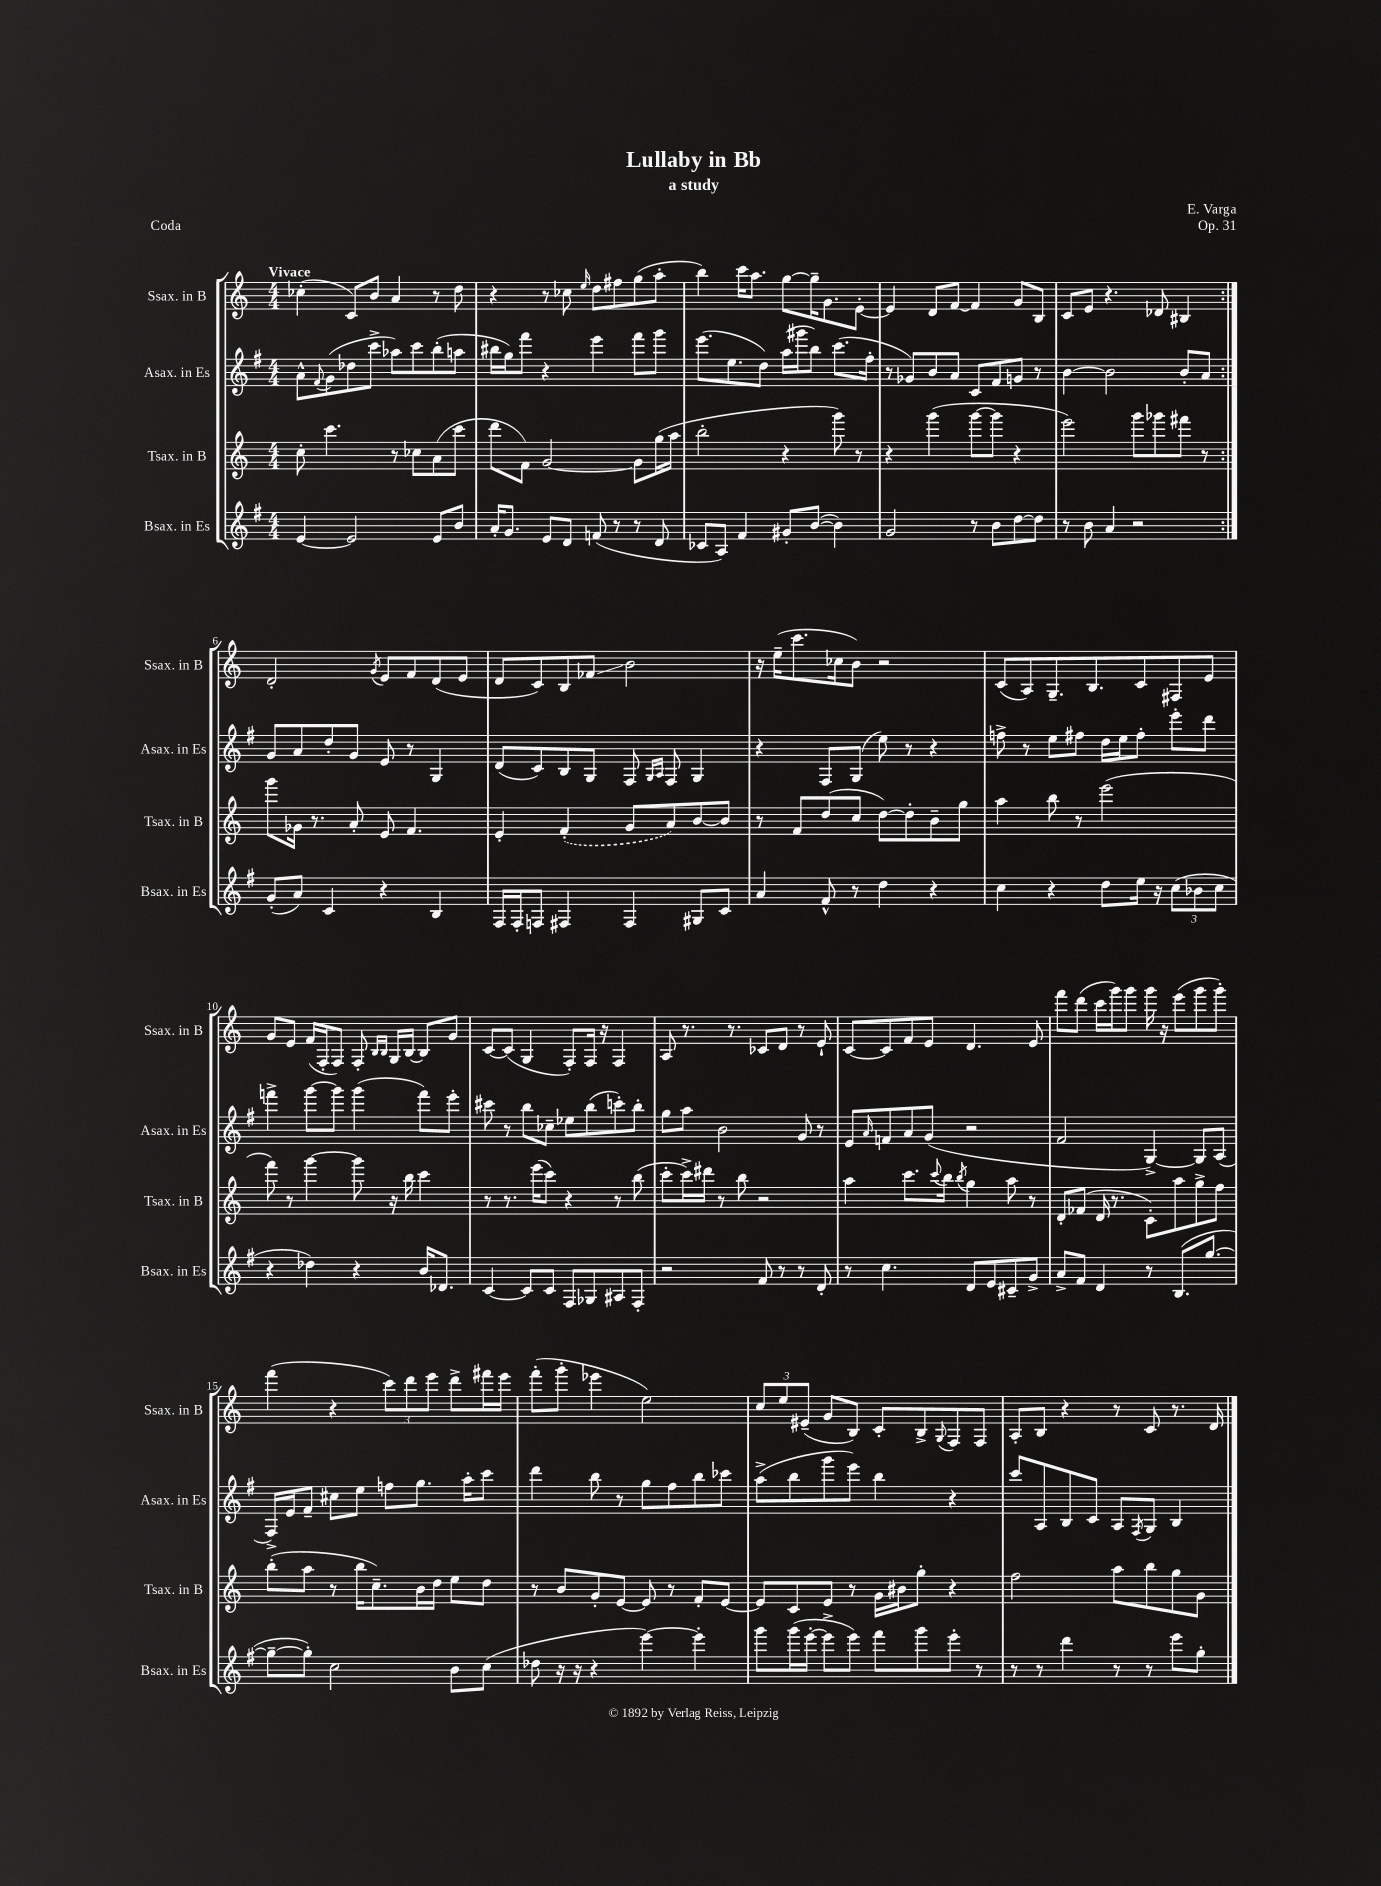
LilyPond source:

\header { title = "Lullaby in Bb" composer = "E. Varga" subtitle = "a study" opus = "Op. 31" piece = "Coda" }
<<
\new StaffGroup <<
\new Staff = "s0" \with { instrumentName = "Ssax. in B" shortInstrumentName = "Ssax. in B" } {
    \clef treble \key c \major \numericTimeSignature \time 4/4 \tempo "Vivace"
    \repeat volta 2 { ces''4-.( c'8) b'8 a'4 r8 d''8 |
    r4 r8 ces''8 \grace { e''16 } d''8 fis''8 g''8( a''8-. |
    b''4) c'''16 a''8. g''8~ g''16-- g'8. e'8~-. |
    e'4 d'8 f'8~ f'4 g'8 b8 |
    c'8 e'8 r4. des'8 bis4 | }
    d'2-. \acciaccatura { g'8 } e'8 f'8 d'8( e'8 |
    d'8 c'8) b8 fes'8\glissando b'2 |
    r16 e''16--( c'''8. ces''16 b'8) r2 |
    c'8( a8) g8.-- b8. c'8 fis8 e'8 |
    g'8 e'8 f'16( f16-. f8) f8-. \grace { b16 b16 } g16 b16~ b8 g'8 |
    c'8~ c'8( g4 f8-.) f16 r16 f4 |
    a8 r8. r8. ces'8 d'8 r8 e'8-! |
    c'8~ c'8 f'8 e'8 d'4. e'8 |
    f'''8 d'''8( c'''16 g'''16) g'''8 g'''16 r16 e'''8( g'''8 g'''8-.) |
    f'''4( r4 \tuplet 3/2 { c'''8) d'''8 e'''8 } d'''8-> fis'''16 e'''16 |
    f'''8-.( g'''8-. ees'''4 e''2) |
    \tuplet 3/2 { c''8 e''8 eis'8--( } g'8 b8) c'8-. b8-> \appoggiatura { g8 } f8 f8 |
    a8-. b8 r4 r8 c'8 r8. d'16 \bar "|." |
}
\new Staff = "s1" \with { instrumentName = "Asax. in Es" shortInstrumentName = "Asax. in Es" } {
    \clef treble \key g \major \numericTimeSignature \time 4/4
    \repeat volta 2 { a'8-^ \appoggiatura { fis'8 } g'8( des''8 c'''8-> aes''8) c'''8 b''8-.( a''8 |
    bis''16 g''16) fis'''8 r4 e'''4 fis'''8 g'''8 |
    e'''8.( e''8. d''8) a''16( gis'''16 b''8) c'''8.( fis''16-. |
    r8 ges'8) b'8 a'8 c'8 fis'8 g'8 r8 |
    b'4~ b'2 b'8-. a'8 | }
    g'8 a'8 d''8-. g'8 e'8 r8 g4 |
    d'8( c'8) b8 g8 fis8 \grace { g16 a16 } fis8 g4 |
    r4 fis8 g8( e''8) r8 r4 |
    f''8-> r8 e''8 fis''8 d''16 e''16 fis''8-. e'''8-. d'''8 |
    f'''4-> g'''8~ g'''8 g'''4( f'''8) e'''8-. |
    cis'''8 r8 b''8 ces''8-- ees''8 b''8( c'''8-.) b''8-. |
    g''8 a''8 b'2 g'8 r8 |
    e'8 \grace { a'16 } f'8 a'8 g'8( r2 |
    fis'2 g4~->) g8 a8( |
    fis16->) e'16 fis'8-- cis''8 e''8 f''8 g''8. a''16-. c'''8 |
    d'''4 b''8 r8 g''8 fis''8 b''8 ces'''8 |
    a''8->( b''8 g'''8 e'''8) b''4 r4 |
    c'''8 a8 b8 c'8 a8 \acciaccatura { fis8 } g8 b4 \bar "|." |
}
\new Staff = "s2" \with { instrumentName = "Tsax. in B" shortInstrumentName = "Tsax. in B" } {
    \clef treble \key c \major \numericTimeSignature \time 4/4
    \repeat volta 2 { c''8-. c'''4. r8 ces''8 a'8( c'''8 |
    d'''8 f'8) g'2~ g'8 g''16( a''16 |
    b''2-. r4 g'''8) r8 |
    r4 g'''4( g'''8~ g'''8 r4 |
    e'''2) g'''8 ges'''8 fis'''8 r8 | }
    g'''8 ges'16 r8. a'8-. e'8 f'4. |
    e'4-. \once \slurDashed f'4-.( g'8 a'8) b'8~ b'8 |
    r8 f'8 d''8( c''8 d''8~) d''8-. b'8-- g''8 |
    a''4 b''8 r8 e'''2( |
    f'''8) r8 g'''4~ g'''8 r16 b''16 c'''4 |
    r8 r8. e'''16( c'''8) r4 r8 b''8( |
    c'''8-. c'''16->) dis'''16 r8 b''8 r2 |
    a''4 c'''8. \appoggiatura { c'''8 } b''16 \acciaccatura { b''8 } g''4 a''8 r8 |
    d'8-. fes'8( d'16 r8. c'8-.) a''8 g''8-> f''8 |
    b''8-.( a''8 r8 b''16 c''8.--) b'16 d''16 e''8 d''8 |
    r8 b'8 g'8-. e'8~ e'8 r8 f'8-. e'8~ |
    e'8 c'8 e'8 r8 g'16 bis'16 g''8-. r4 |
    f''2 a''8 b''8 g''8 g'8 \bar "|." |
}
\new Staff = "s3" \with { instrumentName = "Bsax. in Es" shortInstrumentName = "Bsax. in Es" } {
    \clef treble \key g \major \numericTimeSignature \time 4/4
    \repeat volta 2 { e'4~ e'2 e'8 b'8 |
    a'16-. g'8. e'8 d'8 f'8( r8 r8 d'8 |
    ces'8 a8) fis'4 gis'8-. b'8~( b'4) |
    g'2 r8 b'8 d''8~ d''8 |
    r8 b'8 a'4 r2 | }
    g'8-.( a'8) c'4 r4 b4 |
    fis16 fis16-. f8 fis4 fis4 gis8 c'8 |
    a'4 fis'8-^ r8 d''4 r4 |
    c''4 r4 d''8 e''16 r16 \tuplet 3/2 { c''8( bes'8 c''8 } |
    r4 des''4) r4 b'16 des'8. |
    c'4~ c'8 c'8 fis8 ges8 ais8 fis8-. |
    r2 fis'8 r8 r8 d'8-. |
    r8 c''4. d'8 e'8 cis'8-- g'8-> |
    a'8-> fis'8 d'4 r8 b8.( g''8.~ |
    g''8~-- g''8-.) c''2 b'8 c''8( |
    des''8 r16 r16 r4 e'''4~) e'''4-. |
    g'''8 g'''16( e'''16~-. e'''8-> e'''8) fis'''8 g'''8 e'''8-. r8 |
    r8 r8 d'''4 r8 r8 e'''8 g''8-. \bar "|." |
}
>>
>>
